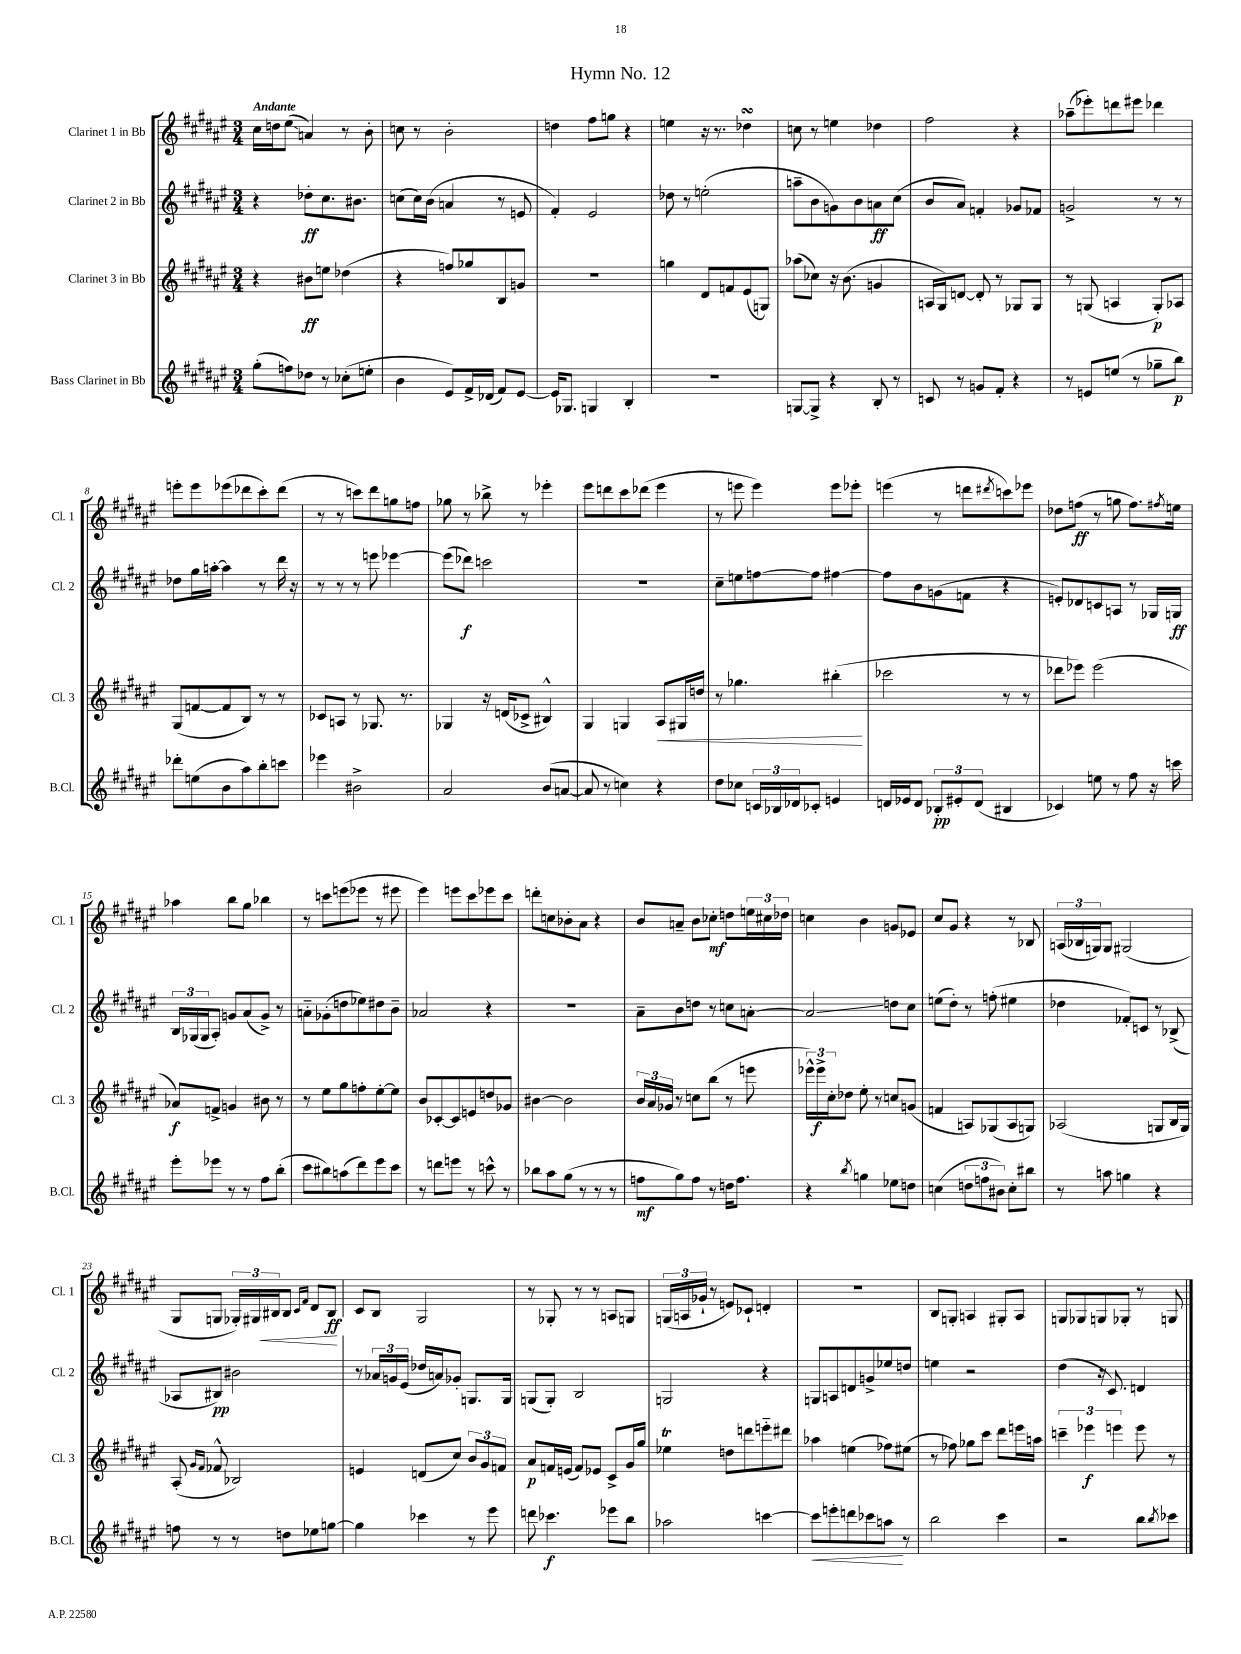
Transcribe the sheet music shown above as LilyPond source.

\header { title = "Hymn No. 12" }
<<
\new StaffGroup <<
\new Staff = "s0" \with { instrumentName = "Clarinet 1 in Bb" shortInstrumentName = "Cl. 1" } {
    \clef treble \key fis \major \numericTimeSignature \time 3/4 \tempo "Andante"
    cis''16 d''16 eis''8\glissando( a'4) r8 b'8-. |
    c''8 r8 b'2-. |
    d''4 fis''8 g''8 r4 |
    e''4 r16 r8. des''4\turn |
    c''8 r8 e''4 des''4 |
    fis''2 r4 |
    aes''8--( ees'''8-.) d'''8 eis'''8 des'''4 |
    e'''8-. e'''8 ees'''8( des'''8 cis'''8-.) des'''8( |
    r8 r8 c'''8) dis'''8 g''8 f''8 |
    ges''8 r8 bes''8-> r8 ees'''4-. |
    eis'''8 d'''8 cis'''8 des'''8( eis'''4 |
    r8 e'''8 e'''4) e'''8 ees'''8-. |
    e'''4( r8 d'''8 \acciaccatura { dis'''8 } c'''8) ees'''8 |
    des''8 f''8\ff( r8 g''8 f''8.) \acciaccatura { fis''8 } e''16 |
    aes''4 b''8 gis''8 bes''4 |
    r8 c'''8 e'''8( ees'''8 r8 eis'''8 |
    eis'''4) e'''8 cis'''8 ees'''8 cis'''8 |
    d'''8-. c''8 bes'8-. ais'8 r4 |
    b'8 a'8-- b'8 ces''8-.\mf d''8 \tuplet 3/2 { e''16 cis''16 des''16 } |
    c''4 b'4 g'8 ees'8 |
    cis''8 gis'8 r4 r8 bes8 |
    \tuplet 3/2 { a16( bes16 g16) } g8 gis2( |
    gis8 g8 \tuplet 3/2 { ges16-.) gis16 bis16\< } bis8 \grace { cis'16 fis'16 } dis'8 bis8\ff\! |
    cis'8 b8 gis2 |
    r8 ges8-. r8 r8 a8 g8 |
    \tuplet 3/2 { g16( a16 ges'16-! } r8 e'8) ces'8-! d'4-. |
    R2. |
    b8 g8-. a4 gis8-. a8 |
    g8 ges8 g8 ges8-. r8 g8 \bar "|." |
}
\new Staff = "s1" \with { instrumentName = "Clarinet 2 in Bb" shortInstrumentName = "Cl. 2" } {
    \clef treble \key fis \major \numericTimeSignature \time 3/4
    r4 des''8-.\ff cis''8. bis'8. |
    c''8( c''16) b'16( a'4 r8 e'8 |
    fis'4-.) eis'2 |
    des''8 r8 e''2-.( |
    a''8-- b'8 g'8) b'8 a'8\ff cis''8( |
    b'8 ais'8) f'4-. ges'8 fes'8 |
    g'2-> r8 r8 |
    des''8 gis''16 a''16~-. a''4 r8 dis'''16 r16 |
    r8 r8 r8 e'''8 ees'''4~ |
    ees'''8( des'''8\f) c'''2 |
    R2. |
    cis''8-- e''8 f''8~ f''8 fis''4~ |
    fis''8 b'8 g'8( f'8 r4 |
    e'8-.) des'8 c'8 a8 r8 ges16 g16\ff |
    \tuplet 3/2 { b16 ges16( ges16 } ais8-.) g'8 ais'8( g'8->) r8 |
    a'8-_ \once \override Glissando.style = #'zigzag ges'8-.\glissando( d''8 ees''8) dis''8 b'8-- |
    aes'2 r4 |
    R2. |
    ais'8-- b'8 d''8 r8 c''8 a'8~-. |
    a'2\glissando d''8 cis''8 |
    e''8( dis''8-.) r8 f''8-.( eis''4 |
    des''4 fes'8-.) c'8 r8 bes8->( |
    aes8 bis8\pp) bis'2 |
    r8 \tuplet 3/2 { aes'16 g'16 eis'16( } des''16 a'16) ges'8-. g8. g16 |
    g8( g8-.) b2 |
    g2 r4 |
    g8 a8 d'8 g'8-> ees''8 d''8 |
    e''4 r2 |
    dis''4( r16 cis'8.) d'4 \bar "|." |
}
\new Staff = "s2" \with { instrumentName = "Clarinet 3 in Bb" shortInstrumentName = "Cl. 3" } {
    \clef treble \key fis \major \numericTimeSignature \time 3/4
    r4 bis'8\ff e''8 des''4( |
    r4 f''8) ges''8 b8 g'8 |
    R2. |
    g''4 dis'8 f'8 eis'8( g8) |
    aes''8( ces''8) r16 b'8.( g'4 |
    a16 gis16) d'8~ d'8-. r8 ges8 ges8 |
    r8 g8( a4 g8-.\p) aes8 |
    gis8( f'8~ f'8 b8) r8 r8 |
    ces'8 a8 r8 ges8. r8. |
    ges4 r16 d'16( ces'8-> bis4-^) |
    gis4 g4 ais8\< gis16 d''16 |
    r8 ges''4. bis''4-.\!( |
    ces'''2 r8 r8 |
    des'''8 ees'''8) ees'''2( |
    aes'8\f) f'8-> g'4 bis'8 r8 |
    r8 eis''8 gis''8 f''8-. eis''8~-. eis''8 |
    b'8 ces'8~-. ces'8 e'8 d''8 ges'8 |
    bis'4~ bis'2 |
    \tuplet 3/2 { b'16 ais'16 ges'16 } r8 c''8 b''8( r8 e'''8 |
    \tuplet 3/2 { ees'''16-^) ees'''16->\f cis''16-. } des''8 eis''8-. r8 c''8 g'8( |
    f'4 a8) ges8( a8 g8) |
    aes2( g8 b16 g16) |
    ais8-.( \grace { gis'16 fis'16 } fes'8-^ bes2) |
    e'4 d'8( cis''8) \tuplet 3/2 { b'8 gis'8 f'8 } |
    ais'8\p f'16 e'16( f'8) ees'8 cis'8-> gis'16 gis''16 |
    ees''4\trill d''8 d'''8 e'''8-_ dis'''8 |
    aes''4 e''4( fes''8) eis''8( |
    r8 fes''8) ges''8 cis'''8 dis'''8 e'''16 a''16 |
    \tuplet 3/2 { c'''4-- ees'''4\f e'''4 } e'''8 r8 \bar "|." |
}
\new Staff = "s3" \with { instrumentName = "Bass Clarinet in Bb" shortInstrumentName = "B.Cl." } {
    \clef treble \key fis \major \numericTimeSignature \time 3/4
    gis''8-.( f''8) des''8 r8 ces''8-.( e''8-. |
    b'4 eis'8) fis'16-> des'16( fis'8) eis'8~ |
    eis'16 ges8. g4 b4-. |
    R2. |
    g8~ g8-> r4 b8-. r8 |
    c'8 r8 g'8 fis'8-. r4 |
    r8 e'8 e''8( r8 ges''8-- b''8\p) |
    des'''8-. e''8( b'8 ais''8) b''8-. c'''8 |
    ees'''4 bis'2-> |
    ais'2 b'8( a'8~ |
    a'8 r8 c''4) r4 |
    dis''8 ces''8 \tuplet 3/2 { c'16 bes16 des'16 } ces'8-. e'4 |
    d'16 ees'16 d'8 \tuplet 3/2 { bes8-.\pp eis'8-. d'8( } bis4 |
    ces'4) e''8 r8 fis''8 r16 c'''16 |
    eis'''8-. ees'''8 r8 r8 fis''8 b''8-.( |
    cis'''8 bis''8) a''8( dis'''8) eis'''8 cis'''8 |
    r8 d'''8 e'''8 r8 c'''8-^ r8 |
    bes''8 ais''8 gis''8( r8 r8 r8 |
    f''8\mf gis''8) f''8 r8 d''16 f''8. |
    r4 \acciaccatura { b''8 } g''4 ees''8 d''8 |
    c''4( \tuplet 3/2 { d''8 f''8 bis'8) } c''8-. bis''8 |
    r8 a''8 g''4 r4 |
    f''8 r8 r8 d''8 ees''8 g''8~ |
    g''4 ces'''4 r8 eis'''8 |
    d'''8 ces'''4.\f ees'''8 b''8 |
    aes''2 c'''4~ |
    c'''8\< e'''8-. d'''8 ces'''8 a''8\! r8 |
    b''2 cis'''4 |
    r2 b''8 \acciaccatura { b''8 } ces'''8 \bar "|." |
}
>>
>>
